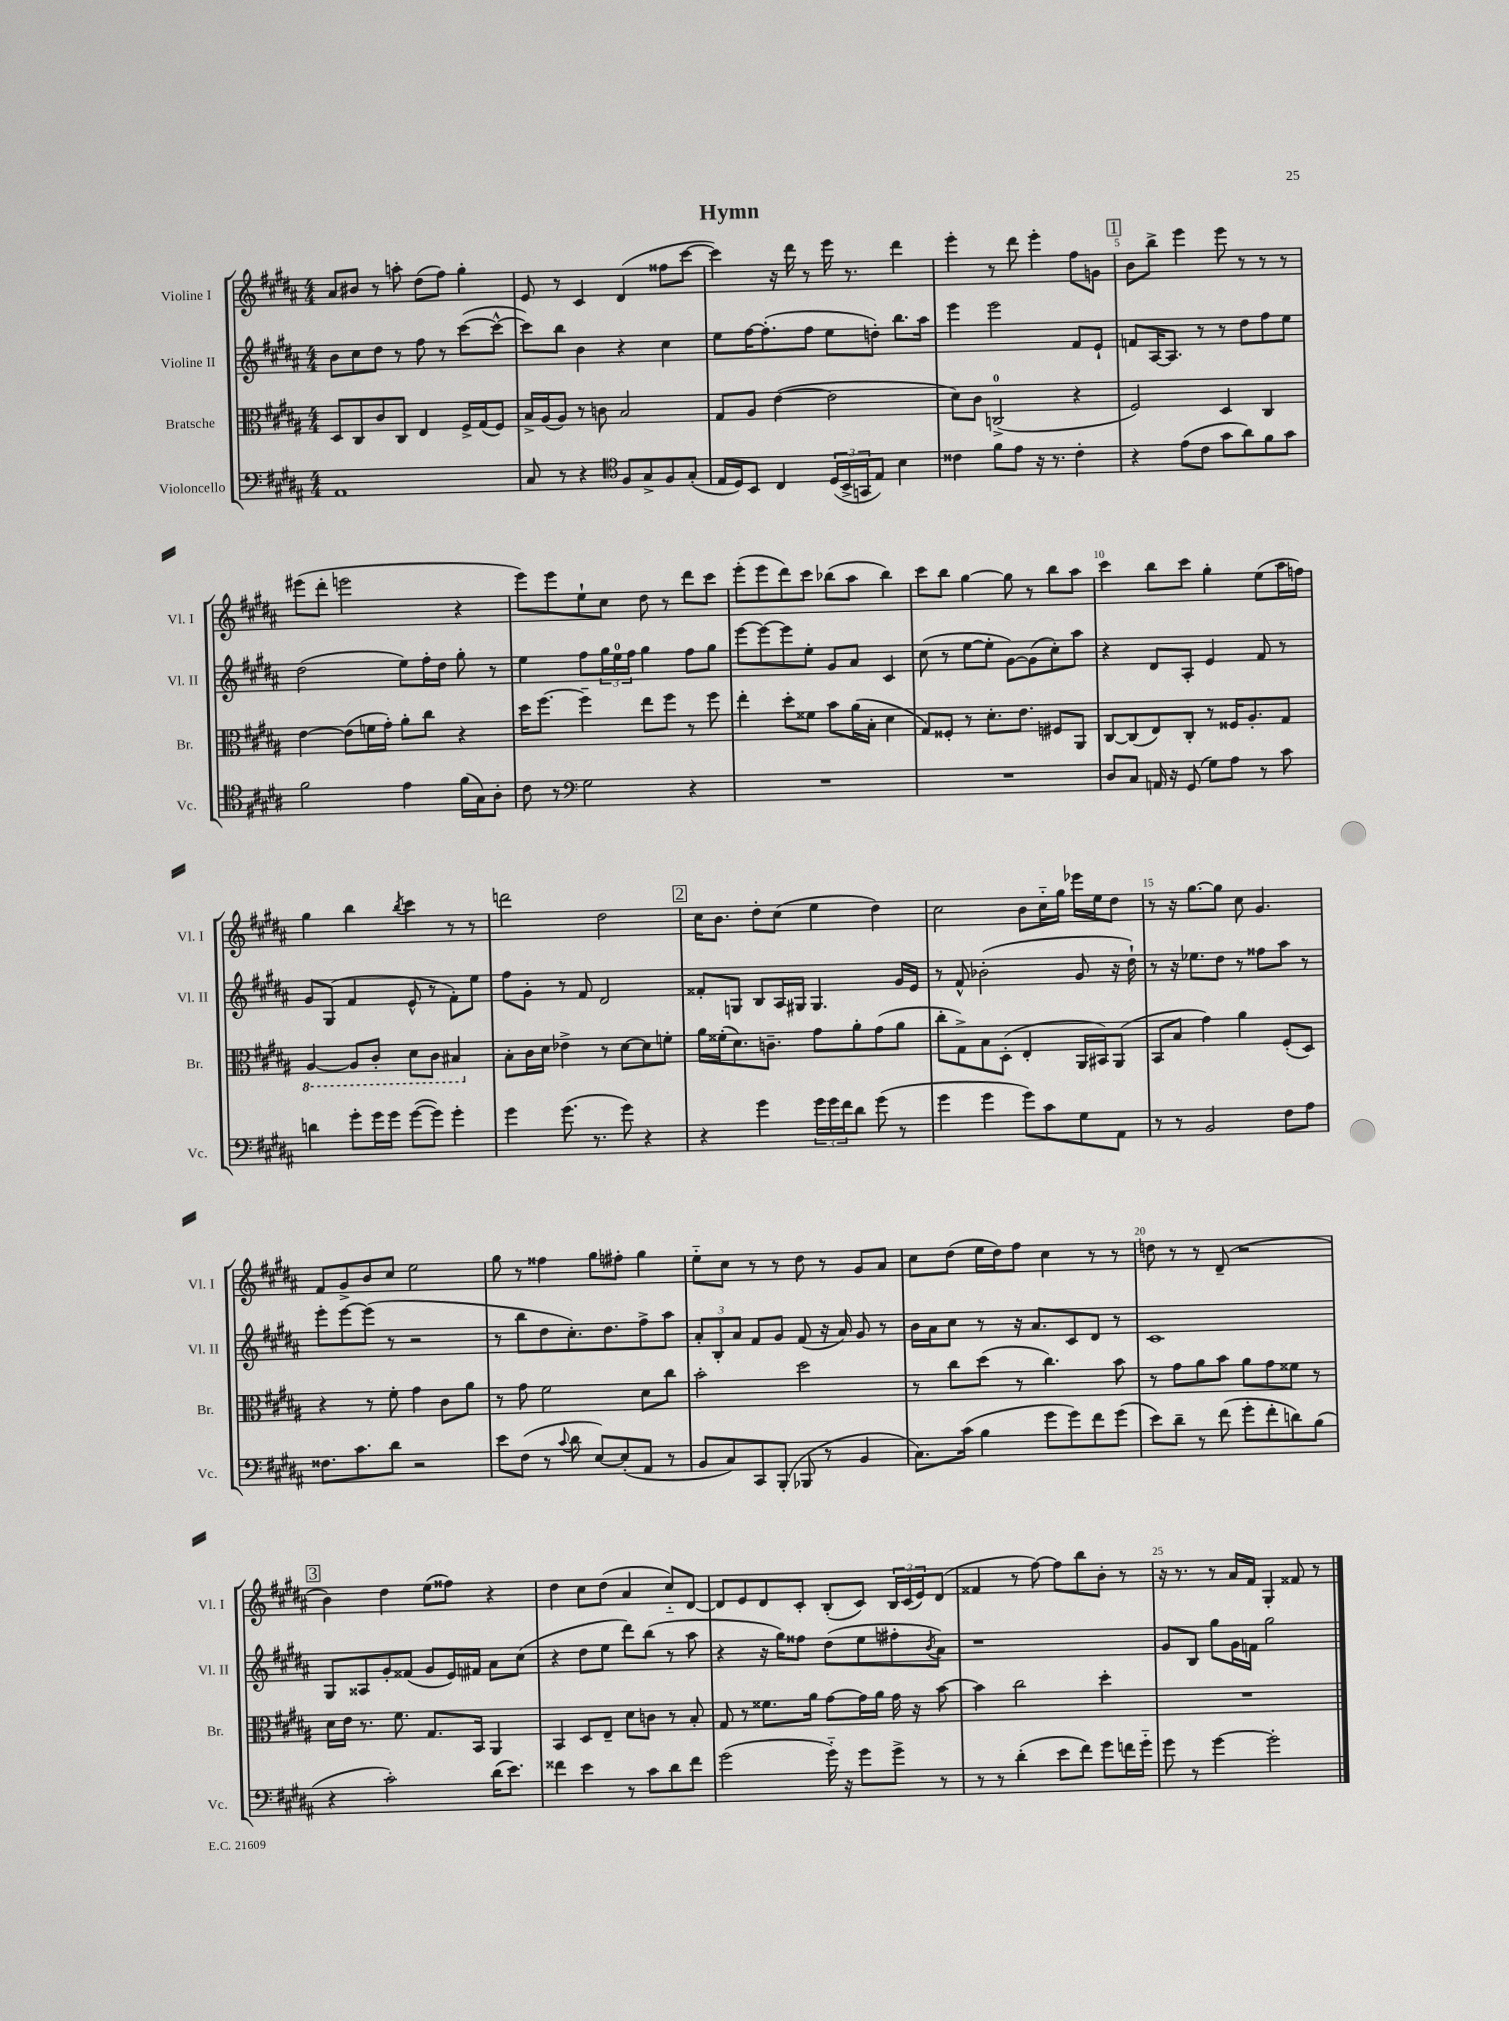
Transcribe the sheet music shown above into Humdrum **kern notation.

**kern	**kern	**kern	**kern
*part4	*part3	*part2	*part1
*staff4	*staff3	*staff2	*staff1
*I"Violoncello	*I"Bratsche	*I"Violine II	*I"Violine I
*I'Vc.	*I'Br.	*I'Vl. II	*I'Vl. I
*clefF4	*clefC3	*clefG2	*clefG2
*k[f#c#g#d#a#]	*k[f#c#g#d#a#]	*k[f#c#g#d#a#]	*k[f#c#g#d#a#]
*M4/4	*M4/4	*M4/4	*M4/4
=1	=1	=1	=1
1AA#	8D#/L	8b\L	8a#/L
.	8C#/	8cc#\	8b#X/J
.	8c#/	8dd#\J	8r
.	8C#/J	8r	8aan'\
.	4E/	8ff#\	(8dd#\L
.	.	8r	8ff#\J)
.	16F#^/LL	([8ccc#\L	4gg#'\
.	(16G#/J	.	.
.	8F#/J)	8ccc#^^\J_	.
=2	=2	=2	=2
8C#/	16B^/LL	8ccc#\L])	8e/
.	(16A#/J	.	.
8r	8A#/J)	8bb\J	8r
4r	8r	4b\	4c#/
.	8cn\	.	.
*clefC4	*	*	*
8F#/L	2B/	4r	(4d#/
8G#^/	.	.	.
8F#/	.	4cc#\	8ff##X\L
(8G#'/J	.	.	[8ccc#\J
=3	=3	=3	=3
16E/LL	8G#/L	8ee\L	4ccc#\])
16D#/J)	.	.	.
8BB/J	8A#/J	[16ff#\K	.
.	.	(8.ff#'\]	.
4C#/	([4e\	.	16r
.	.	.	16ddd#\
.	.	8ff#\J	8r
(24D#/LL	2e\]	8ee\L	16eee\
24BB^/	.	.	.
.	.	.	8.r
24GGn/J	.	.	.
8E/J)	.	8ddn'\J)	.
4B\	.	8.bb\L	4ddd#\
.	.	16aa#\Jk	.
=4	=4	=4	=4
4c##X\	8d#\L)	4eee\	4eee'\
.	8c#\J	.	.
8f#\L	(2Cn^/	2eee\	8r
8e\J	.	.	8ddd#\
16r	.	.	4eee'\
8.r	.	.	.
4c##'\	4r	8f#/L	8ff#\L
.	.	8e`/J	8gn\J
!!LO:REH:place=s1:t=1
=5	=5	=5	=5
4r	2F#/)	8fn/L	8b\L
.	.	[16A#/K	8bb^\J
.	.	8.A#/J]	.
(8e\L	.	.	4eee\
8c#\J	.	8r	.
8g#\L	4D#/	8r	8eee\
8a#\)	.	8dd#\L	8r
8f#\	4C#/	8ff#\	8r
8g#\J	.	8ee\J	8r
!!LO:LB:g=z
=6	=6	=6	=6
2f#\	[4e\	(2dd#\	(8eee#X\L
.	.	.	8ddd#'\J
.	(8e\L]	.	2eeen\
.	16fn\L	.	.
.	16g#'\JJ)	.	.
4e\	8a#'\L	8ee\L)	.
.	8cc#\J	16ff#'\L	.
.	.	16dd#\JJ	.
(16f#\LL	4r	8gg#'\	4r
16G#\J)	.	.	.
8A#'\J	.	8r	.
=7	=7	=7	=7
8c#\	16dd#\KL	4ee\	8eee\L)
.	[8.ff#\J	.	.
8r	.	.	8eee\
*clefF4	*	*	*
2G#\	4ff#~\]	8ff#\L	8ee`\
.	.	24gg#\L	8cc#\J
.	.	24ee\	.
.	.	24ff#\JJ	.
.	8ee\L	4gg#\	8dd#\
.	8ff#\J	.	8r
4r	8r	8ff#\L	8ddd#\L
.	8ff#\	8gg#\J	8ccc#\J
=8	=8	=8	=8
1r	4ee'\	[8eee\L	(8eee'\L
.	.	8eee\_	8eee\
.	8dd#'\L	8eee\]	8ddd#\)
.	8f##X\J	8ee'\J	8ccc#\J
.	8b\L	8g#/L	(8bb-X\L
.	(16a#\L	8a#/J	8aa#\J
.	16B'\JJ	.	.
.	4d#\	4c#/	4bb-\)
=9	=9	=9	=9
1r	8G#/L)	(8cc#\	8ccc#\L
.	8F##X'/J	8r	8bb\J
.	8r	[8ee\L	[4gg#\
.	8.d#'\L	8ee'\J]	.
.	.	[8g#\L)	8gg#\]
.	8.e\J	.	.
.	.	(8g#\]	8r
.	8F#X/L	8cc#'\)	8bb\L
.	8AA#/J	8aa#\J	8aa#\J
=10	=10	=10	=10
8D#/L	[8C#/L	4r	4ccc#\
8C#/J	(8C#/]	.	.
16AAn/	8E/)	8d#/L	8bb\L
16r	.	.	.
(8GG#/	8C#'/J	8A#'/J	8ccc#\J
8G#\L)	8r	4e/	4gg#'\
8A#\J	16F##X/KL	.	.
.	8.A#'/	.	.
8r	.	8f#/	(8ee\L
8c#\	8G#/J	8r	16aa#\L
.	.	.	16ffn\JJ)
!!LO:LB:g=z
=11	=11	=11	=11
*	*8ba	*	*
4dn\	[4AA#/	8g#/L	4gg#\
.	.	(8G#/J	.
8g#'\L	8AA#/L]	4f#/	4bb\
16g#\L	8C#'/J	.	.
16g#\JJ	.	.	.
.	.	.	8qbb/
([8g#\L	8D#\L	8e^^/	4ccc#\
8g#\J])	8C#\J	8r	.
4g#'\	4BB#X/	8f#'\L)	8r
.	.	8ee\J	8r
=12	=12	=12	=12
*	*X8ba	*	*
4g#\	8B'\L	8ff#\L	2dddn\
.	16c#\L	8g#'\J	.
.	16d#\JJ	.	.
(8.g#\	4e-X^\	8r	.
.	.	8f#/	.
8.r	.	.	.
.	8r	2d#/	2dd#\
8g#\)	[8d#\L	.	.
4r	8d#\]	.	.
.	8fn'\J	.	.
!!LO:REH:place=s1:t=2
=13	=13	=13	=13
4r	16a#\LL	8f##X'/L	16cc#\KL
.	(16f##X'\J	.	8.b\J
.	8.d#\)	8Gn/J	.
4g#\	.	8B/L	8dd#'\L
.	8.cn~\J	.	.
.	.	16A#/L	(8cc#\J
.	.	16G#X/JJ	.
24g#\LL	8g#\L	4.G#/	4ee\
24g#\	.	.	.
24f#\J	.	.	.
8d#\J	8a#'\	.	.
(8g#\	(8g#\	.	4dd#\)
8r	8a#\J	16g#/LL	.
.	.	16e/JJ	.
=14	=14	=14	=14
4g#\	8cc#'\L	8r	2cc#\
.	8G#^\)	8f#^^/	.
4g#\	8B\	(2b-X'\	.
.	(8D#'\J	.	.
8g#\L)	4E'/	.	8b\L
8c#\	.	.	16cc#\L
.	.	.	16gg#\JJ
8G#\	16AA#/LL	8g#/	16eee-X\LL
.	16BB#X/J)	.	16ee\J
8AA#\J	(8AA#/J	16r	8dd#\J
.	.	16dd#`\)	.
=15	=15	=15	=15
8r	8BB/L	8r	8r
8r	8B/J	16r	16r
.	.	8.ee-X\L	[8.gg#\L
2BB/	4g#\)	.	.
.	.	8dd#\J	8gg#\J]
.	4a#\	8r	8cc#\
.	.	8ff##X\L	4.g#/
8F#\L	(8F#'/L	8aa#\J	.
8A#\J	8D#/J)	8r	.
!!LO:LB:g=z
=16	=16	=16	=16
8.F##X\L	4r	8eee'\L	8f#/L
.	.	[8eee\	8g#^/
8.c#\	.	.	.
.	8r	(8eee\J]	8b/
8d#\J	8f#'\	8r	8cc#/J
2r	4g#\	2r	2ee\
.	8c#\L	.	.
.	8a#\J	.	.
=17	=17	=17	=17
8e\L	8r	8r	8gg#\
(8F#\J	8g#\	8bb\L	8r
8r	2f#\	8dd#\	4ff##X\
8qqc#/	.	.	.
8d#\	.	8.cc#'\)	.
[8E/L)	.	.	8gg#\L
.	.	8.dd#\	.
(8E'/]	.	.	8ff#X'\J
8AA#/J	8d#\L	8ff#^\	4gg#\
8r	8cc#\J	8aa#\J	.
=18	=18	=18	=18
8BB/L	2b'\	12a#'/L	8ee\L
.	.	12B'/	.
8C#/)	.	.	8cc#\J
.	.	12a#/J	.
8CC#/	.	8f#/L	8r
(8BBB'/J	.	8g#/J	8r
8BBB-X/	2dd#\	(8f#/	8dd#\
8r	.	16r	8r
.	.	16a#/)	.
4BB/	.	8g#/	8g#/L
.	.	8r	8a#/J
=19	=19	=19	=19
8.C#\L)	8r	16b\LL	8cc#\L
.	.	16a#\J	.
.	8cc#\L	8cc#\J	(8dd#\J
(16c#\Jk	.	.	.
4B\	(8dd#\J	8r	16ee\LL
.	.	.	16dd#\J)
.	8r	16r	8ff#\J
.	.	8.a#/L	.
8g#\L	4.cc#\)	.	4cc#\
8g#\)	.	8c#/	.
8f#\	.	8d#/J	8r
(8g#\J	8b\	8r	8r
=20	=20	=20	=20
8e\L)	8r	1c#	8ddn\
8d#~\J	8g#\L	.	8r
8r	8a#\	.	8r
(8f#\	8b\J	.	(8d#~/
8g#'\L	8a#\L	.	2r
8f#'\	8g#\	.	.
8dn\)	8f##X\J	.	.
(8B\J	8r	.	.
!!LO:LB:g=z
!!LO:REH:place=s1:t=3
=21	=21	=21	=21
4r	16d#\LL	8G#/L	4b\)
.	16e\JJ	.	.
.	8.r	8A##X/	.
2c#'\)	.	8g#'/	4dd#\
.	8.f#\	.	.
.	.	(8f##X/J	.
.	8.G#/L	8g#/L	(8ee\L
.	.	16e/L)	8ff##X\J)
.	16BB/Jk	16f#X/JJ	.
(16d#\KL	4AA#/	8a#\L	4r
8.e\J)	.	.	.
.	.	(8cc#\J	.
=22	=22	=22	=22
4f##X\	4BB/	4r	4dd#\
4e\	8D#/L	8dd#\L	8cc#\L
.	8E~/J	8ee\J	(8dd#\J
8r	8d#\L	8ddd#\L)	4a#/
8c#\L	8cn\J	(8bb\J	.
8d#\	8r	8r	8cc#/L)
8f##\J	8B'/	8aa#\	[8d#/J
=23	=23	=23	=23
(2g#\	8G#/	4r	8d#/L]
.	8r	.	8e/
.	8.f##X\L	16r	8d#/
.	.	16gg#\KL)	.
.	.	8ff##X\J	8c#'/J
.	16a#\Jk	.	.
16g#\)	[8g#\L	(8dd#\L	(8B'/L
16r	.	.	.
8g#\L	16g#\L]	8ee\	8c#/J)
.	16a#\JJ	.	.
8g#^\J	16g#\	8ff#X'\	24B/LL
.	.	.	(24c#/
.	16r	.	.
.	.	.	24e/J)
.	.	8qb/	.
8r	[8b\	8a#\J)	(8d#/J
=24	=24	=24	=24
8r	4b\]	1r	4f##X/
8r	.	.	.
(4d#'\	2cc#\	.	8r
.	.	.	[8ff#\)
8e\L	.	.	8ff#\L]
8f#\J)	.	.	8bb\
8g#\L	4dd#'\	.	8b'\J
16fn\L	.	.	8r
16g#\JJ	.	.	.
=25	=25	=25	=25
8g#\	1r	8g#/L	16r
.	.	.	8.r
8r	.	8B/J	.
[4g#\	.	8gg#\L	8r
.	.	16g#\L	16a#/LL
.	.	16fn\JJ	16f#/JJ
2g#'\]	.	2gg#\	4G#'/
.	.	.	8f##X/
.	.	.	8r
==	==	==	==
*-	*-	*-	*-
